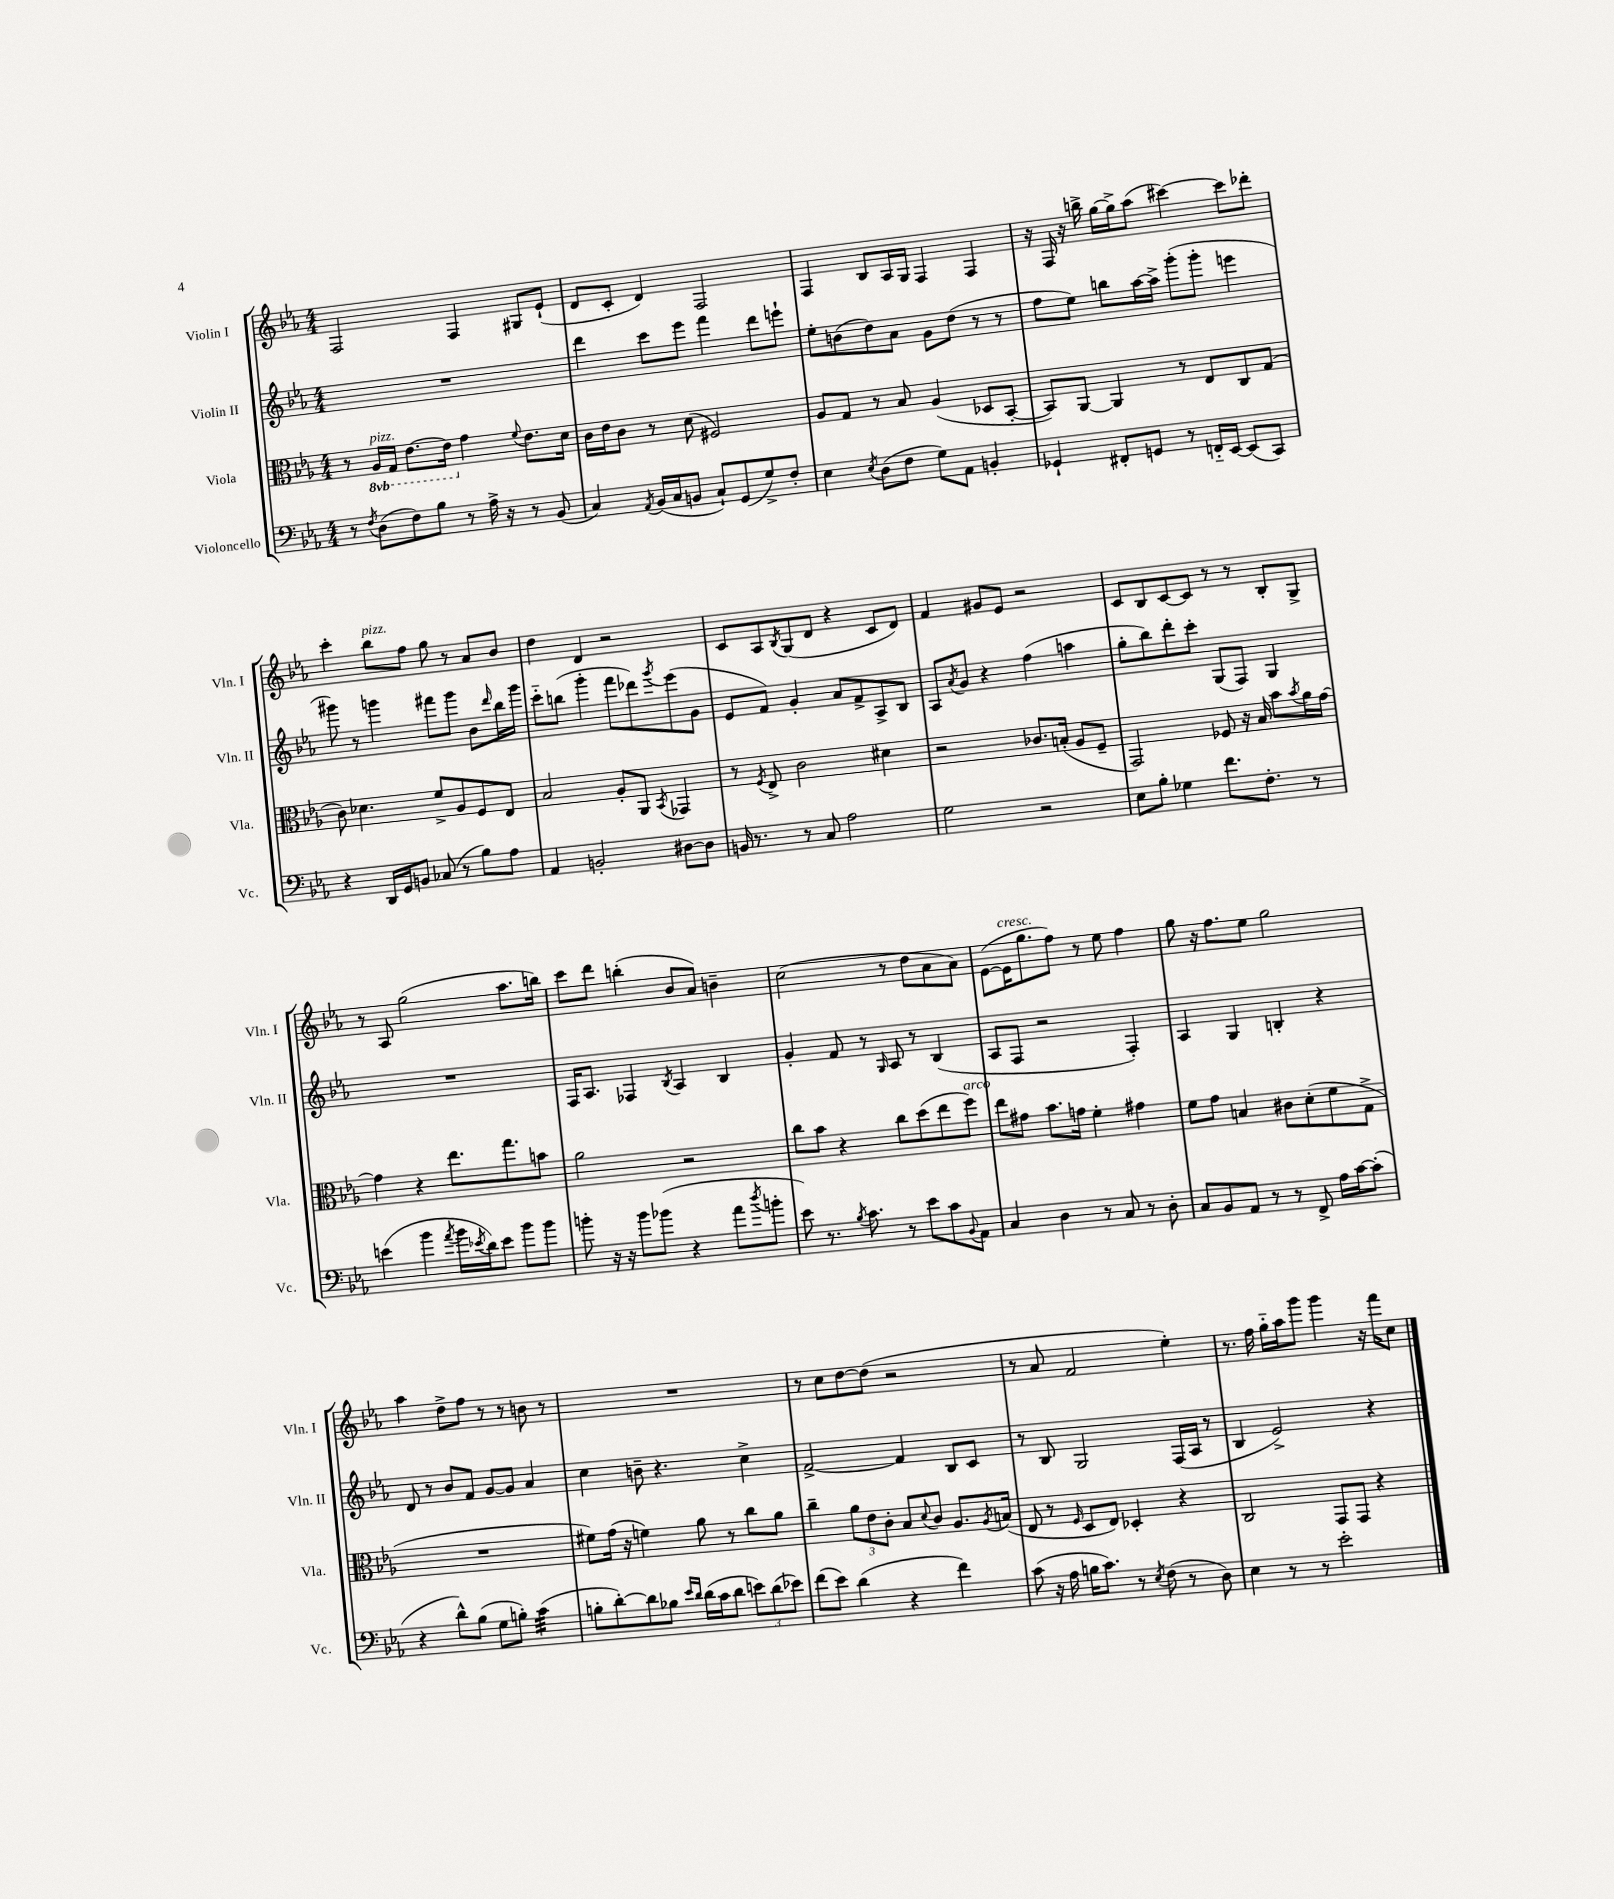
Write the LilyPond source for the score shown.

<<
\new StaffGroup <<
\new Staff = "s0" \with { instrumentName = "Violin I" shortInstrumentName = "Vln. I" } {
    \clef treble \key ees \major \numericTimeSignature \time 4/4
    f2 f4 gis8 ees'8-!( |
    d'8 c'8-. d'4) f2 |
    f4 bes8 aes16 g16 f4 f4 |
    r16 f16 r16 b''16-> g''16~ g''16-> aes''8( cis'''4~) cis'''8 des'''8-. |
    c'''4-. bes''8^\markup { \italic "pizz." } f''8 g''8 r8 aes'8 bes'8 |
    d''4 d'4 r2 |
    c'8 aes8 \acciaccatura { bes8 } g8( d'8 r4 c'8 d'8) |
    f'4 gis'8 ees'8 r2 |
    c'8 bes8 c'8~ c'8 r8 r8 bes8-. g8-> |
    r8 aes8 g''2( aes''8. b''16) |
    c'''8 d'''8 b''4-.( bes'8 aes'8) b'4-- |
    c''2( r8 d''8 aes'8 aes'8) |
    ees'8~( ees'16^\markup { \italic "cresc." } g''8. f''8) r8 ees''8 f''4 |
    g''8 r16 f''8. ees''8 g''2 |
    aes''4 d''8-> f''8 r8 r8 b'8 r8 |
    R1 |
    r8 c''8 d''8~ d''8( r2 |
    r8 aes'8 f'2 ees''4-.) |
    r8. f''16 g''16-_ aes''16 g'''8 g'''4 r16 f'''16 c''8 \bar "|." |
}
\new Staff = "s1" \with { instrumentName = "Violin II" shortInstrumentName = "Vln. II" } {
    \clef treble \key ees \major \numericTimeSignature \time 4/4
    R1 |
    d'''4 c'''8 ees'''8 f'''4 d'''8 e'''8-! |
    ees''8-. b'8( d''8) aes'8 g'8 d''8( r8 r8 |
    f''8 ees''8) b''8 aes''16~ aes''16-> g'''8-.( g'''8-. e'''4 |
    gis'''8) r8 g'''4 fis'''8 g'''8 bes'8 \grace { d'''16 } bes''16 g'''16 |
    c'''8-_ b''8( g'''4-. f'''8 des'''8) \acciaccatura { g'''8 } ees'''8( g'8 |
    ees'8 f'8) g'4-. aes'8 f'8-> aes8-> bes8 |
    aes8 \acciaccatura { aes'8 } g'8 r4 f''4( a''4 |
    g''8-. bes''8) d'''8-. c'''8-. g8( f8) g4 |
    R1 |
    f16 aes8. fes4 \acciaccatura { bes8 } aes4 bes4 |
    g'4-. f'8 r8 \grace { g16 } aes8 r8 bes4( |
    aes8 f8 r2 f4-.) |
    aes4 g4 b4-. r4 |
    d'8 r8 bes'8 f'8 g'8~ g'8 aes'4 |
    c''4 b'8-- r4. c''4-> |
    f'2~-> f'4 bes8 c'8 |
    r8 bes8 g2 f16( aes16 r8 |
    bes4 ees'2->) r4 \bar "|." |
}
\new Staff = "s2" \with { instrumentName = "Viola" shortInstrumentName = "Vla." } {
    \clef alto \key ees \major \numericTimeSignature \time 4/4 \set Staff.ottavationMarkups = #ottavation-simple-ordinals
    r8 \ottava #-1 aes,16^\markup { \italic "pizz." } g,16 ees8.~ ees16 \ottava #0 g'4 \appoggiatura { f'8 } ees'8. d'16 |
    c'16 ees'16 c'8 r8 d'8( fis2) |
    aes8 g8 r8 bes8 aes4( des8 bes,8~-. |
    bes,8) aes,8~ aes,4 r8 ees8 c8 g8( |
    c'8) des'4. f'8-> aes8 f8 ees8 |
    bes2 aes8-. aes,8 \acciaccatura { bes,8 } ges,4 |
    r8 \acciaccatura { f8 } ees8-> c'2 dis'4 |
    r2 ces'8. b16-.( aes8 f8-- |
    g,2) fes8 r16 bes16 bes'8 \acciaccatura { bes'8 } aes'16 g'16~ |
    g'4 r4 ees''8. g''8. b'8 |
    aes'2 r2 |
    c''8 bes'8 r4 c''8 d''8( ees''8 f''8^\markup { \italic "arco" }) |
    ees''8 gis'8 bes'8. g'16 f'4-. gis'4 |
    f'8 g'8 b4 cis'8 d'8-.( f'8 g8-> |
    R1 |
    fis'8) g'16( r16 f'4) aes'8 r8 c''8 aes'8 |
    c''4-- \tuplet 3/2 { aes'8 ees'8 c'8-. } bes8 \appoggiatura { d'8 } c'8 aes8. \acciaccatura { aes8 } b16( |
    ees8 r8 \grace { f16 } d8 ees8) des4-. r4 |
    c2 g,8 g,8 r4 \bar "|." |
}
\new Staff = "s3" \with { instrumentName = "Violoncello" shortInstrumentName = "Vc." } {
    \clef bass \key ees \major \numericTimeSignature \time 4/4
    r8 \acciaccatura { f8 } d8( f8) bes8 r8 aes16-> r16 r8 bes,8( |
    c4) \acciaccatura { aes,8 } bes,16( c16 b,8 c8-!) g,8( g8->) f8-. |
    ees4 \acciaccatura { ees8 } d8( f8 g8) aes,8 b,4-. |
    ges,4-! fis,8-. g,8 r8 f,16-_ ees,16~ ees,8( c,8) |
    r4 d,16 g,16 b,8 ces8( r8 bes8) aes8 |
    aes,4 b,2-. dis8~ dis8 |
    b,16 r8. r8 c8 aes2 |
    g2 r2 |
    ees8 bes8-. ges4 f'8. f8.-. r8 |
    e'4( bes'4 \acciaccatura { aes'8 } bes'16 \acciaccatura { ees'8 } d'16) ees'8 bes'8 bes'8 |
    b'8-. r16 r16 b'8 bes'8( r4 aes'8 \acciaccatura { d''8 } b'8-. |
    ees'8) r8. \acciaccatura { bes8 } c'8. r8 ees'8 c'8 \appoggiatura { bes,8 } aes,8 |
    c4 d4 r8 c8 r8 d8-. |
    c8 bes,8 aes,8 r8 r8 f,8-> aes16 c'16~ c'8-.( |
    r4 d'8-^) bes8( g8 b8-.) c'4:32( |
    b8-. d'8~-.) d'8 bes8 \grace { ees'16 d'16 } d'16( c'16 d'8 \tuplet 3/2 { e'8) d'8( ees'8) } |
    f'8( ees'8) d'4( r4 f'4) |
    c'8( r16 aes16 b16 c'8.) r8 \acciaccatura { ees8 } f8( r8 d8) |
    ees4 r8 r8 ees'2-. \bar "|." |
}
>>
>>
\layout { \context { \Score \remove "Bar_number_engraver" } }
